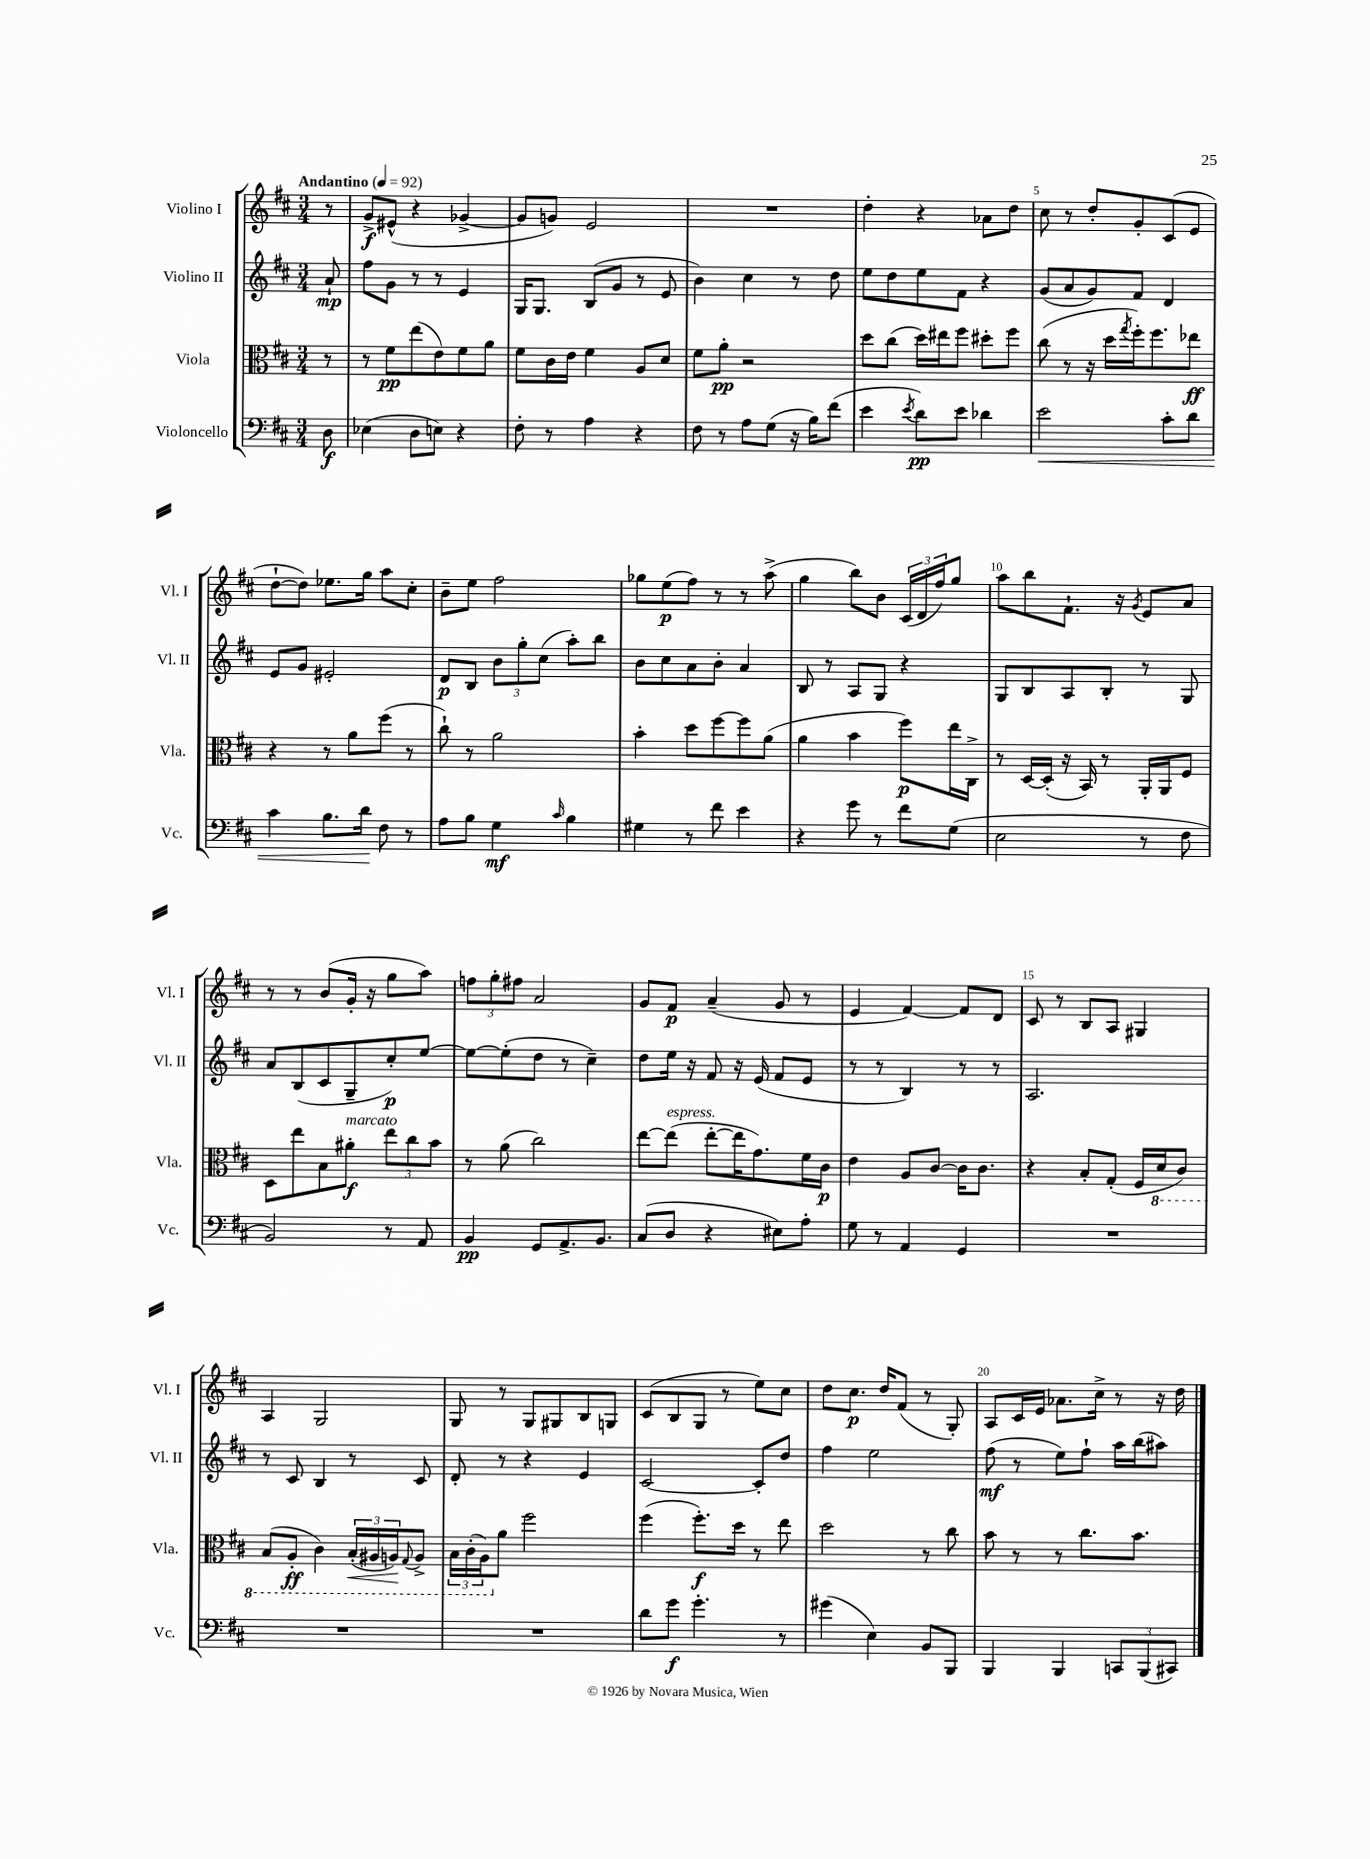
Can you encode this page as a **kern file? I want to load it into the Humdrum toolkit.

**kern	**kern	**kern	**kern
*staff4	*staff3	*staff2	*staff1
*clefF4	*clefC3	*clefG2	*clefG2
*k[f#c#]	*k[f#c#]	*k[f#c#]	*k[f#c#]
*M3/4	*M3/4	*M3/4	*M3/4
*MM92	*MM92	*MM92	*MM92
8D	8r	8a`	8r
=	=	=	=
(4E-	8r	8ff#	8g^
.	8f#	8g	(8e#^^
8D	(8ee	8r	4r
8E)	8e)	8r	.
4r	8f#	4e	[4g-^
.	8a	.	.
=	=	=	=
8F#'	8f#	16G	8g-]
.	.	8.G	.
8r	16c#	.	8g)
.	16e	.	.
4A	4f#	(8B	2e
.	.	8g	.
4r	8A	8r	.
.	8d	8e	.
=	=	=	=
8F#	8f#	4b)	2.r
8r	8a'	.	.
8A	2r	4cc#	.
(8G	.	.	.
16r	.	8r	.
16B)	.	.	.
(8f#	.	8dd	.
=	=	=	=
4e	8dd	8ee	4dd'
.	(8cc#	8dd	.
8qe	.	.	.
8d)	16dd)	8ee	4r
.	16ee#	.	.
8e	8ff#	8f#	.
4d-	8dd#'	4r	8a-
.	8ff#	.	8dd
=	=	=	=
2e	(8cc#	(8g	8cc#
.	8r	8a	8r
.	16r	8g)	8dd'
.	16dd	.	.
.	8qgg	.	.
.	16ff#')	8f#	8g'
.	8.ff#	.	.
8c#'	.	4d	(8c#
8d	8ee-	.	8e
=	=	=	=
4c#	4r	8e	[8dd`
.	.	8g	8dd])
8.B	8r	2e#'	8.ee-
.	8a	.	.
16d	.	.	16gg
8F#	(8ff#	.	8aa
8r	8r	.	8cc#'
=	=	=	=
8A	8cc#`)	8d	8b~
8B	8r	8B	8ee
4G	2a	12b	2ff#
.	.	12gg'	.
.	.	(12cc#	.
16qqc#	.	.	.
4B	.	8aa')	.
.	.	8bb	.
=	=	=	=
4G#	4b'	8b	8gg-
.	.	8cc#	(8ee
8r	8dd	8a	8ff#)
8f#	[8ff#	8b'	8r
4e	8ff#]	4a	8r
.	(8a	.	(8aa^
=	=	=	=
4r	4a	8B	4gg
.	.	8r	.
8g	4b	8A	8bb)
8r	.	8G	8b
8f#	8ff#)	4r	(24c#
.	.	.	24d
.	.	.	24ff#)
(8G	16ee	.	8gg
.	16C#^	.	.
=	=	=	=
2E	8r	8G	8aa
.	[16D	8B	8bb
.	(16D']	.	.
.	16r	8A	8.f#`
.	16BB)	.	.
.	8r	8B'	.
.	.	.	16r
.	.	.	8qg
8r	16AA'	8r	8e
.	16AA	.	.
8F#	8F#	8G	8a
=	=	=	=
2BB)	8D	8a	8r
.	8ee	(8B	8r
.	8B	8c#	(8b
.	8a#'	8G~	16g'
.	.	.	16r
8r	12ee	8cc#')	8gg
.	12cc#	.	.
8AA	.	[8ee	8aa)
.	12b	.	.
=	=	=	=
4BB	8r	8ee_	12ff
.	.	.	12gg'
.	(8a	(8ee']	.
.	.	.	12ff#
8GG	2cc#)	8dd	2a
8.AA^	.	8r	.
.	.	4cc#~)	.
8.BB	.	.	.
=	=	=	=
(8C#	[8ee	8dd	8g
8D	(8ee]	16ee	8f#
.	.	16r	.
4r	[8ee'	8f#	(4a~
.	16ee]	16r	.
.	8.g)	(16e	.
8E#)	.	8f#	8g
8A'	16f#	8e	8r
.	16c#	.	.
=	=	=	=
8G	4e	8r	4e
8r	.	8r	.
4AA	8A	4B)	[4f#)
.	[8c#	.	.
4GG	16c#]	8r	8f#]
.	8.c#	.	.
.	.	8r	8d
=	=	=	=
2.r	4r	2.A	8c#
.	.	.	8r
.	8B'	.	8B
.	(8G'	.	8A
.	16F#	.	4G#
.	16D	.	.
.	8C#)	.	.
=	=	=	=
2.r	(8BB	8r	4A
.	8AA'	8c#	.
.	4C#)	4B	2G
.	(24BB'	8r	.
.	24AA#	.	.
.	24AA)	.	.
.	8qqGG	.	.
.	8AA^	8c#	.
=	=	=	=
2.r	24BB	8d'	8G
.	(24C#'	.	.
.	24AA)	.	.
.	8a	8r	8r
.	2ff#	4r	8G
.	.	.	8G#
.	.	4e	8B
.	.	.	8G
=	=	=	=
8d	(4ff#	[2c#	(8c#
8g	.	.	8B
4.g'	8.ff#')	.	8G
.	.	.	8r
.	16dd	.	.
.	8r	8c#']	8ee)
8r	8ee	8dd	8cc#
=	=	=	=
(4g#	2dd	4ff#	8dd
.	.	.	8.cc#
4E)	.	2ee	.
.	.	.	16dd
.	.	.	(8f#
8BB	8r	.	8r
8BBB	8cc#	.	8G')
=	=	=	=
4BBB	8b	(8ff#	8A
.	8r	8r	16c#
.	.	.	16e
4BBB	8r	8ee)	8.a-
.	8.cc#	8ff#`	.
.	.	.	16cc#^
12CC	.	16aa	8r
.	8.b	(16bb	.
(12BBB	.	.	.
.	.	8aa#)	16r
12CC#)	.	.	.
.	.	.	16dd
==	==	==	==
*-	*-	*-	*-
